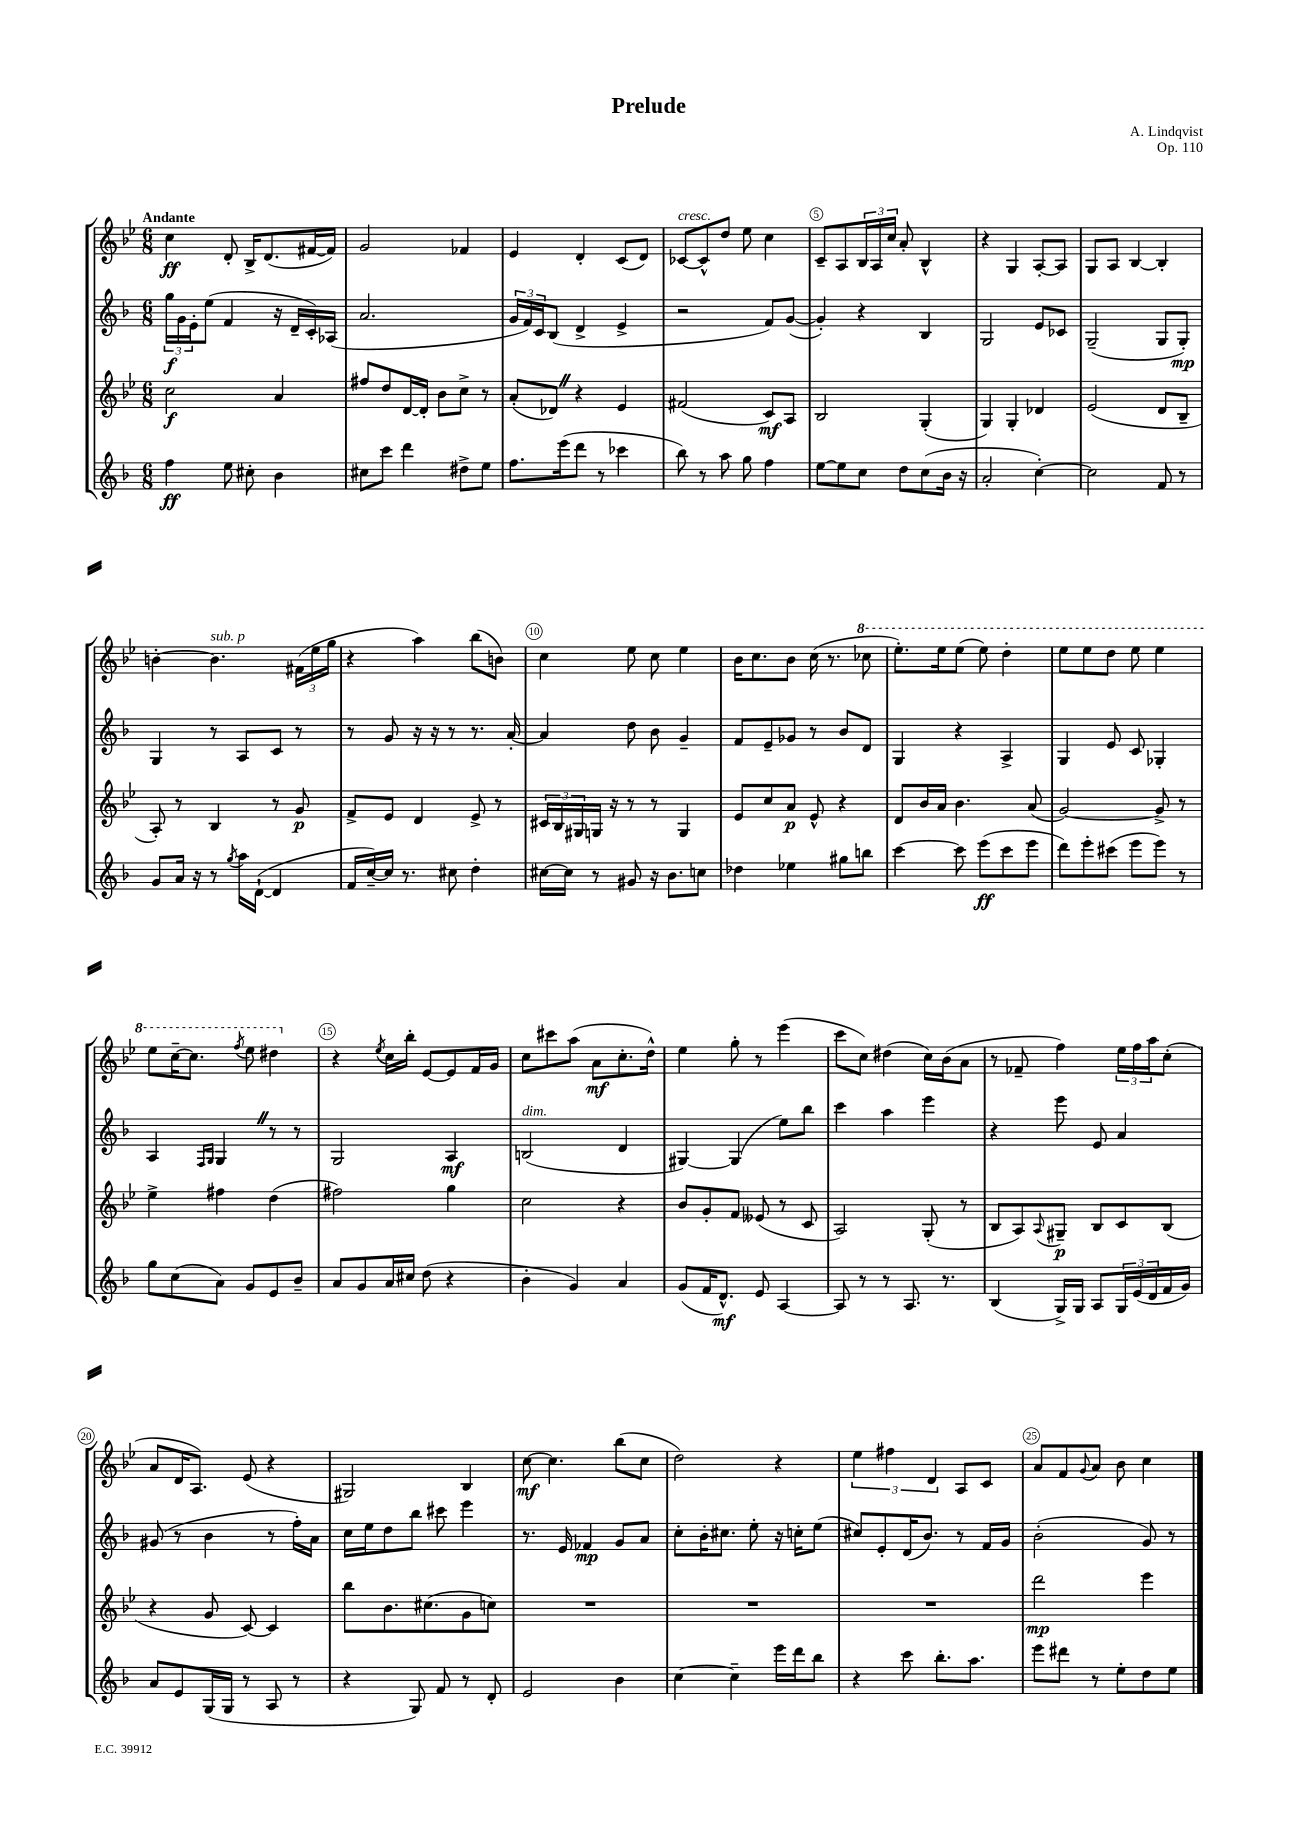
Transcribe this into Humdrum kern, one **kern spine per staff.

**kern	**dynam	**kern	**dynam	**kern	**dynam	**kern	**dynam
*part4	*part4	*part3	*part3	*part2	*part2	*part1	*part1
*staff4	*staff4	*staff3	*staff3	*staff2	*staff2	*staff1	*staff1
*clefG2	*	*clefG2	*	*clefG2	*	*clefG2	*
*k[b-]	*	*k[b-e-]	*	*k[b-]	*	*k[b-e-]	*
*M6/8	*	*M6/8	*	*M6/8	*	*M6/8	*
=1	=1	=1	=1	=1	=1	=1	=1
!	!	!	!	!	!	!LO:TX:a:B:t=Andante	!
4ff\	ff	2cc\	f	24gg\LL	f	4cc\	ff
.	.	.	.	24g\	.	.	.
.	.	.	.	24e'\J	.	.	.
.	.	.	.	(8ee\J	.	.	.
8ee\	.	.	.	4f/	.	8d'/	.
8cc#X'\	.	.	.	.	.	16B-^/KL	.
.	.	.	.	.	.	(8.d/	.
4b-\	.	4a/	.	16r	.	.	.
.	.	.	.	16d~/LL	.	.	.
.	.	.	.	16c'/)	.	[16f#X/L	.
.	.	.	.	(16A-X/JJ	.	16f#/JJ])	.
=2	=2	=2	=2	=2	=2	=2	=2
8cc#X\L	.	8ff#X/L	.	2.a/	.	2g/	.
8ccc\J	.	8dd/	.	.	.	.	.
4ddd\	.	[16d/L	.	.	.	.	.
.	.	16d'/JJ]	.	.	.	.	.
.	.	8b-\L	.	.	.	.	.
8dd#X^\L	.	8cc^\J	.	.	.	4f-X/	.
8ee\J	.	8r	.	.	.	.	.
=3	=3	=3	=3	=3	=3	=3	=3
8.ff\L	.	(8a'/L	.	24g/LL	.	4e-/	.
.	.	.	.	24f/)	.	.	.
.	.	.	.	24c/J	.	.	.
.	.	8d-XZ/J)	.	(8B-/J	.	.	.
(16eee\k	.	.	.	.	.	.	.
8ddd\J	.	4r	.	4d^/	.	4d'/	.
8r	.	.	.	.	.	.	.
4ccc-X\	.	4e-/	.	4e^/	.	(8c/L	.
.	.	.	.	.	.	8d/J)	.
=4	=4	=4	=4	=4	=4	=4	=4
!	!	!	!	!	!	!LO:TX:a:i:t=cresc.	!
8bb-\)	.	(2f#X/	.	2r	.	[8c-X/L	.
8r	.	.	.	.	.	8c-^^/]	.
8aa\	.	.	.	.	.	8dd/J	.
8gg\	.	.	.	.	.	8ee-\	.
4ff\	.	8c/L)	mf	8f/L)	.	4cc\	.
.	.	8A/J	.	([8g/J	.	.	.
=5	=5	=5	=5	=5	=5	=5	=5
[8ee\L	.	2B-/	.	4g'/])	.	8c~/L	.
8ee\]	.	.	.	.	.	8A/	.
8cc\J	.	.	.	4r	.	24B-/L	.
.	.	.	.	.	.	24A/	.
.	.	.	.	.	.	24cc/JJ	.
8dd\L	.	.	.	.	.	8a'/	.
(8cc\	.	(4G'/	.	4B-/	.	4B-^^/	.
16b-\Jk	.	.	.	.	.	.	.
16r	.	.	.	.	.	.	.
=6	=6	=6	=6	=6	=6	=6	=6
2a'/	.	4G/)	.	2G/	.	4r	.
.	.	4G'/	.	.	.	4G/	.
[4cc'\)	.	4d-X/	.	8e/L	.	[8A'/L	.
.	.	.	.	8c-X/J	.	8A/J]	.
=7	=7	=7	=7	=7	=7	=7	=7
2cc\]	.	(2e-/	.	(2G~/	.	8G/L	.
.	.	.	.	.	.	8A/J	.
.	.	.	.	.	.	[4B-/	.
8f/	.	8d/L	.	8G/L	.	4B-'/]	.
8r	.	8B-~/J	.	8G'/J)	mp	.	.
!!LO:LB:g=z
=8	=8	=8	=8	=8	=8	=8	=8
8g/L	.	8A'/)	.	4G/	.	[4bn'\	.
16a/Jk	.	8r	.	.	.	.	.
16r	.	.	.	.	.	.	.
!	!	!	!	!	!	!LO:TX:a:i:t=sub. p	!
8r	.	4B-/	.	8r	.	4.b\]	.
8qgg/	.	.	.	.	.	.	.
16aa\LL	.	.	.	8A/L	.	.	.
([16d`\JJ	.	.	.	.	.	.	.
4d/]	.	8r	.	8c/J	.	.	.
.	.	8g/	p	8r	.	(24f#X\LL	.
.	.	.	.	.	.	24ee-\	.
.	.	.	.	.	.	24gg\JJ	.
=9	=9	=9	=9	=9	=9	=9	=9
16f/LL	.	8f^/L	.	8r	.	4r	.
[16cc~/)	.	.	.	.	.	.	.
16cc/JJ]	.	8e-/J	.	8g/	.	.	.
8.r	.	.	.	.	.	.	.
.	.	4d/	.	16r	.	4aa\)	.
.	.	.	.	16r	.	.	.
8cc#X\	.	.	.	8r	.	.	.
4dd'\	.	8e-^/	.	8.r	.	(8bb-\L	.
.	.	8r	.	.	.	8bn\J)	.
.	.	.	.	[16a'/	.	.	.
=10	=10	=10	=10	=10	=10	=10	=10
[16cc#X\LL	.	24c#X/LL	.	4a/]	.	4cc\	.
.	.	24B-/	.	.	.	.	.
16cc#\JJ]	.	.	.	.	.	.	.
.	.	24G#X/	.	.	.	.	.
8r	.	16Gn/JJ	.	.	.	.	.
.	.	16r	.	.	.	.	.
8g#X/	.	8r	.	8dd\	.	8ee-\	.
16r	.	8r	.	8b-\	.	8cc\	.
8.b-\L	.	.	.	.	.	.	.
.	.	4G/	.	4g~/	.	4ee-\	.
8ccn\J	.	.	.	.	.	.	.
=11	=11	=11	=11	=11	=11	=11	=11
4dd-X\	.	8e-/L	.	8f/L	.	16b-\KL	.
.	.	.	.	.	.	8.cc\	.
.	.	8cc/	.	8e~/	.	.	.
4ee-X\	.	8a/J	p	8g-X/J	.	8b-\J	.
.	.	8e-^^/	.	8r	.	(16cc\	.
.	.	.	.	.	.	8.r	.
8gg#X\L	.	4r	.	8b-/L	.	.	.
*	*	*	*	*	*	*8va	*
8bbn\J	.	.	.	8d/J	.	8ccc-X\	.
=12	=12	=12	=12	=12	=12	=12	=12
[4ccc\	.	8d/L	.	4G/	.	8.eee-'\L)	.
.	.	16b-/L	.	.	.	.	.
.	.	16a/JJ	.	.	.	16eee-\k	.
8ccc\]	.	4.b-\	.	4r	.	(8eee-\J	.
(8eee\L	ff	.	.	.	.	8eee-\)	.
8ccc\	.	.	.	4A^/	.	4ddd'\	.
8eee\J	.	(8a/	.	.	.	.	.
=13	=13	=13	=13	=13	=13	=13	=13
8ddd\L)	.	[2g/)	.	4G/	.	8eee-\L	.
8eee'\	.	.	.	.	.	8eee-\	.
(8ccc#X\J	.	.	.	8e/	.	8ddd\J	.
8eee\L	.	.	.	8c/	.	8eee-\	.
8eee\J)	.	8g^/]	.	4G-X'/	.	4eee-\	.
8r	.	8r	.	.	.	.	.
!!LO:LB:g=z
=14	=14	=14	=14	=14	=14	=14	=14
8gg\L	.	4ee-^\	.	4A/	.	8eee-\L	.
(8cc\	.	.	.	.	.	[16ccc~\K	.
.	.	.	.	.	.	8.ccc\J]	.
.	.	.	.	16qqF/LL	.	.	.
.	.	.	.	16qqG/JJ	.	.	.
8a\J)	.	4ff#X\	.	4GZ/	.	.	.
.	.	.	.	.	.	8qfff/	.
8g/L	.	.	.	.	.	8eee-\	.
8e/	.	(4dd\	.	8r	.	4ddd#X\	.
8b-~/J	.	.	.	8r	.	.	.
=15	=15	=15	=15	=15	=15	=15	=15
*	*	*	*	*	*	*X8va	*
8a/L	.	2ff#X\)	.	2G/	.	4r	.
8g/	.	.	.	.	.	.	.
.	.	.	.	.	.	8qee-/	.
16a/L	.	.	.	.	.	16cc\LL	.
16cc#X/JJ	.	.	.	.	.	16bb-'\JJ	.
(8dd\	.	.	.	.	.	[8e-/L	.
4r	.	4gg\	.	4A/	mf	8e-/]	.
.	.	.	.	.	.	16f/L	.
.	.	.	.	.	.	16g/JJ	.
=16	=16	=16	=16	=16	=16	=16	=16
!	!	!	!	!LO:TX:a:i:t=dim.	!	!	!
4b-'\	.	2cc\	.	(2Bn/	.	8cc\L	.
.	.	.	.	.	.	8ccc#X\	.
4g/)	.	.	.	.	.	(8aa\J	.
.	.	.	.	.	.	8a\L	mf
4a/	.	4r	.	4d/	.	8.cc'\	.
.	.	.	.	.	.	16dd^^\Jk)	.
=17	=17	=17	=17	=17	=17	=17	=17
(8g/L	.	8b-/L	.	[4G#X/)	.	4ee-\	.
16f/K	.	8g'/	.	.	.	.	.
8.d^^/J)	mf	.	.	.	.	.	.
.	.	8f/J	.	(4G#/]	.	8gg'\	.
8e/	.	(8e--X/	.	.	.	8r	.
[4A/	.	8r	.	8ee\L)	.	(4eee-\	.
.	.	8c/	.	8bb-\J	.	.	.
=18	=18	=18	=18	=18	=18	=18	=18
8A/]	.	2A/)	.	4ccc\	.	8ccc\L	.
8r	.	.	.	.	.	8cc\J)	.
8r	.	.	.	4aa\	.	(4dd#X\	.
8.A/	.	.	.	.	.	.	.
.	.	(8G'/	.	4eee\	.	16cc\LL)	.
8.r	.	.	.	.	.	(16b-\J	.
.	.	8r	.	.	.	8a\J	.
=19	=19	=19	=19	=19	=19	=19	=19
(4B-/	.	8B-/L	.	4r	.	8r	.
.	.	8A/)	.	.	.	8f-X~/	.
.	.	8qqA/	.	.	.	.	.
16G^/LL)	.	8G#X~/J	p	8eee\	.	4ff\)	.
16G/JJ	.	.	.	.	.	.	.
8A/L	.	8B-/L	.	8e/	.	.	.
24G/L	.	8c/	.	4a/	.	24ee-\LL	.
(24e/	.	.	.	.	.	24ff\	.
24d/	.	.	.	.	.	24aa\J	.
16f/	.	(8B-/J	.	.	.	(8cc'\J	.
16g/JJ)	.	.	.	.	.	.	.
!!LO:LB:g=z
=20	=20	=20	=20	=20	=20	=20	=20
8a/L	.	4r	.	(8g#X/	.	8a/L	.
8e/	.	.	.	8r	.	16d/K	.
.	.	.	.	.	.	8.A/J)	.
(16G/L	.	8g/	.	4b-\	.	.	.
16G/JJ	.	.	.	.	.	.	.
8r	.	[8c/)	.	.	.	(8e-/	.
8A/	.	4c/]	.	8r	.	4r	.
8r	.	.	.	16ff'\LL)	.	.	.
.	.	.	.	16a\JJ	.	.	.
=21	=21	=21	=21	=21	=21	=21	=21
4r	.	8bb-\L	.	16cc\LL	.	2G#X/)	.
.	.	.	.	16ee\J	.	.	.
.	.	8.b-\	.	8dd\	.	.	.
8G/)	.	.	.	8bb-\J	.	.	.
.	.	(8.cc#X\	.	.	.	.	.
8f/	.	.	.	8ccc#X\	.	.	.
8r	.	8g\	.	4eee\	.	4B-/	.
8d'/	.	8ccn\J)	.	.	.	.	.
=22	=22	=22	=22	=22	=22	=22	=22
2e/	.	2.r	.	8.r	.	[8cc\	mf
.	.	.	.	.	.	4.cc\]	.
.	.	.	.	16e/	.	.	.
.	.	.	.	4f-X/	mp	.	.
4b-\	.	.	.	8g/L	.	(8bb-\L	.
.	.	.	.	8a/J	.	8cc\J	.
=23	=23	=23	=23	=23	=23	=23	=23
[4cc\	.	2.r	.	8cc'\L	.	2dd\)	.
.	.	.	.	16b-'\K	.	.	.
.	.	.	.	8.cc#X\J	.	.	.
4cc~\]	.	.	.	.	.	.	.
.	.	.	.	8ee'\	.	.	.
16eee\LL	.	.	.	16r	.	4r	.
16ddd\J	.	.	.	16ccn'\KL	.	.	.
8bb-\J	.	.	.	(8ee\J	.	.	.
=24	=24	=24	=24	=24	=24	=24	=24
4r	.	2.r	.	8cc#X/L)	.	6ee-\	.
.	.	.	.	8e'/	.	.	.
.	.	.	.	.	.	6ff#X\	.
8ccc\	.	.	.	(16d/K	.	.	.
.	.	.	.	8.b-/J)	.	.	.
.	.	.	.	.	.	6d/	.
8.bb-'\L	.	.	.	.	.	.	.
.	.	.	.	8r	.	8A/L	.
8.aa\J	.	.	.	.	.	.	.
.	.	.	.	16f/LL	.	8c/J	.
.	.	.	.	16g/JJ	.	.	.
=25	=25	=25	=25	=25	=25	=25	=25
8eee\L	.	2ddd\	mp	(2b-'\	.	8a/L	.
8ddd#X\J	.	.	.	.	.	8f/	.
.	.	.	.	.	.	8qqg/	.
8r	.	.	.	.	.	8a/J	.
8ee'\L	.	.	.	.	.	8b-\	.
8dd\	.	4eee-\	.	8g/)	.	4cc\	.
8ee\J	.	.	.	8r	.	.	.
==	==	==	==	==	==	==	==
*-	*-	*-	*-	*-	*-	*-	*-
